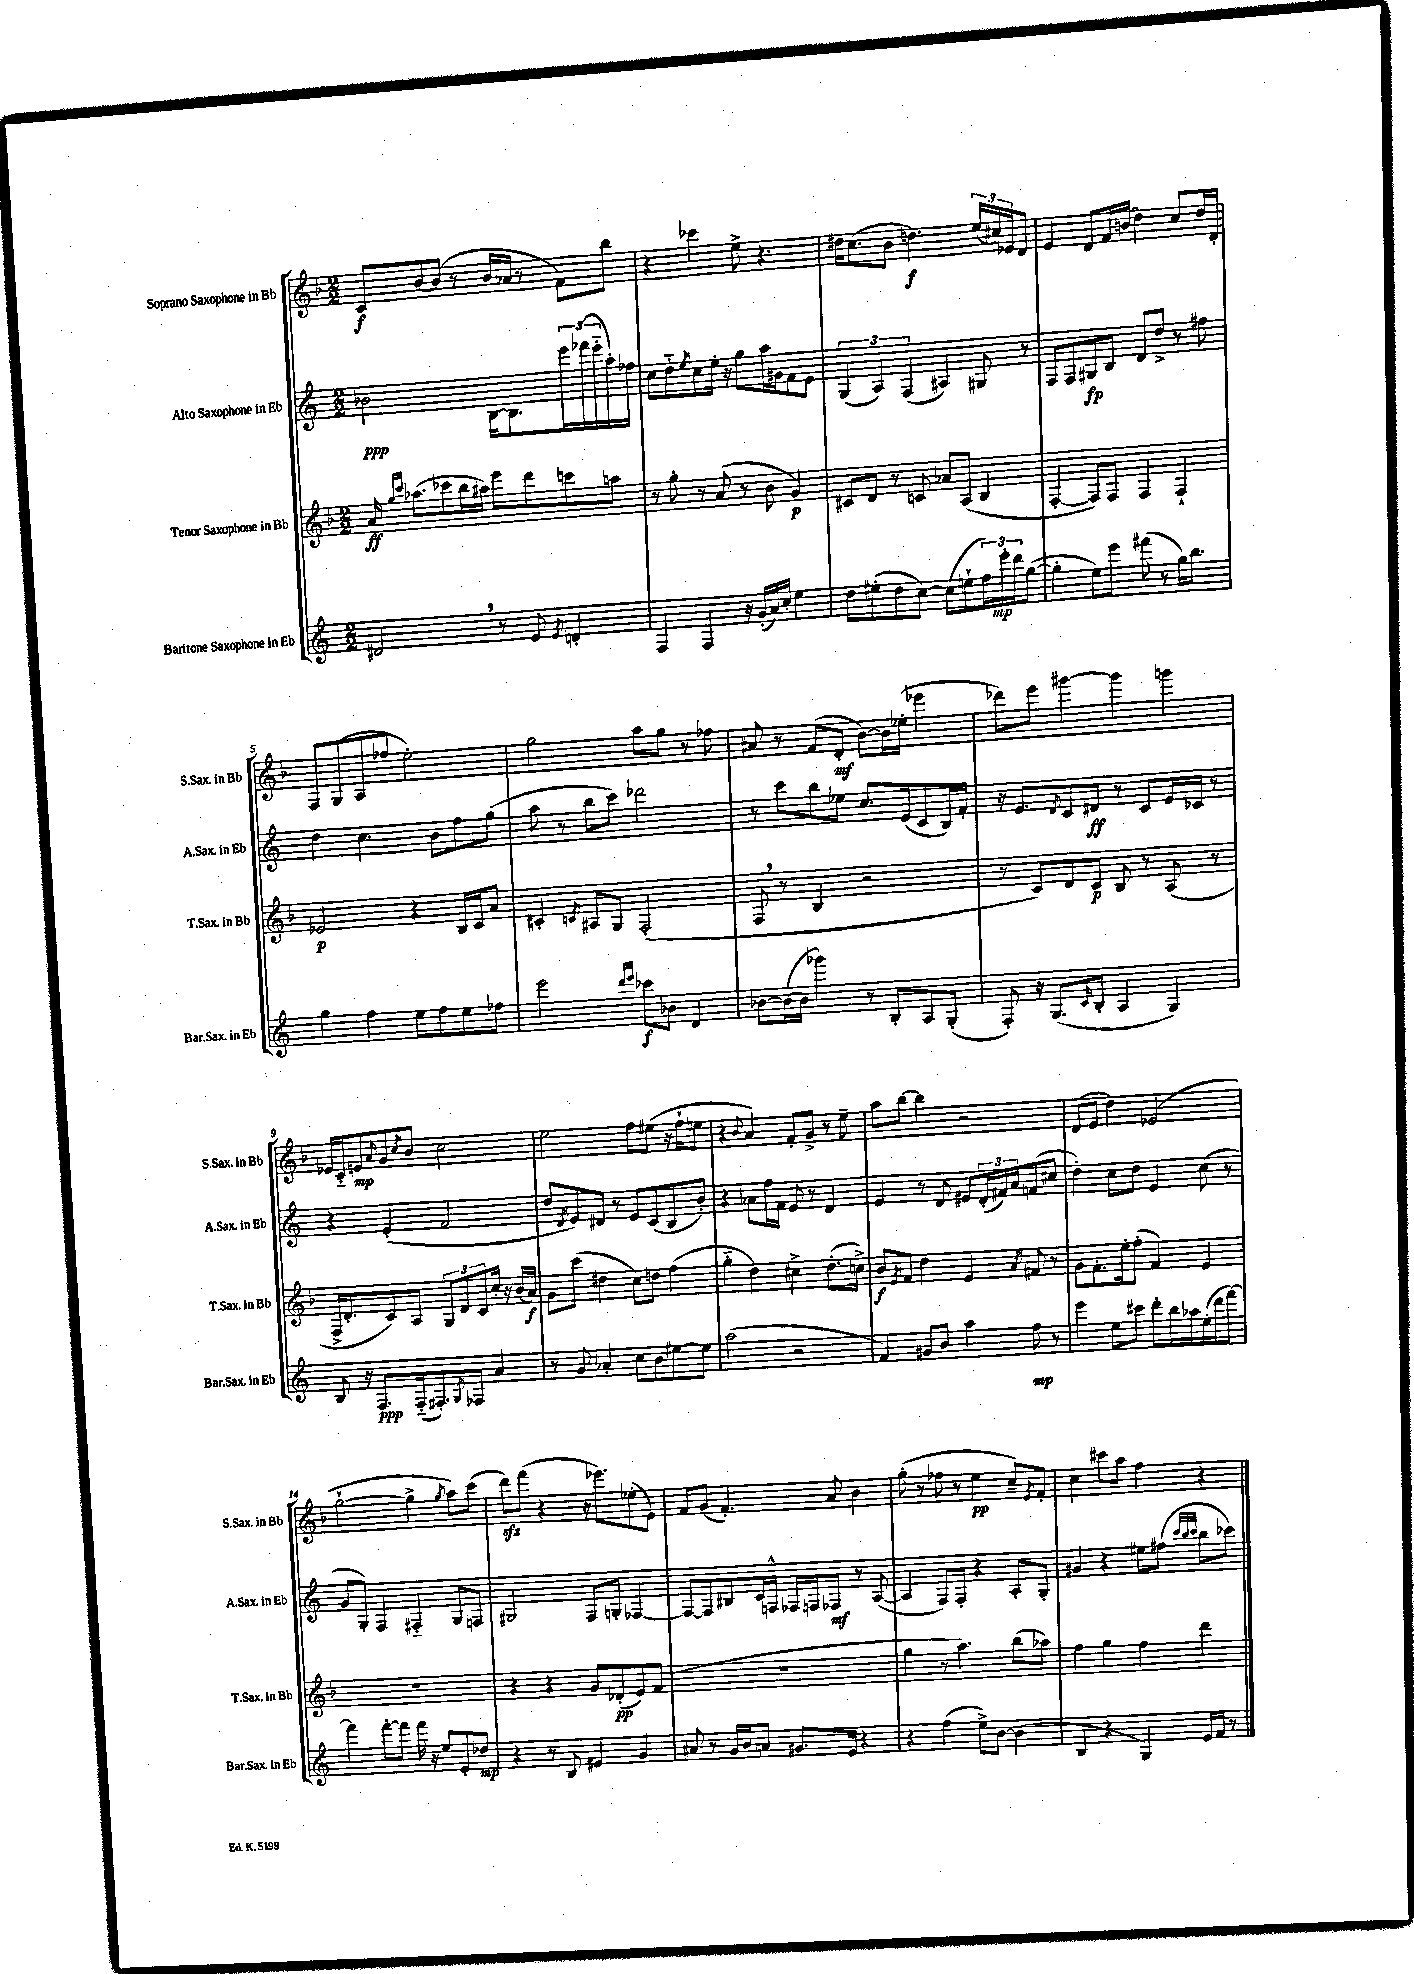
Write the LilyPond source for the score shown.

<<
\new StaffGroup <<
\new Staff = "s0" \with { instrumentName = "Soprano Saxophone in Bb" shortInstrumentName = "S.Sax. in Bb" } {
    \clef treble \key f \major \numericTimeSignature \time 2/2
    c'8\f bes'8~ bes'8( r8 bes'16 aes'16 r8 f'8) bes''8 |
    r4 ces'''4 e''8-> r4. |
    dis''16 c''8.( bes'8 d''4.\f) \tuplet 3/2 { e''16( cis''16) ees'16 } d'8 |
    e'4 d'8 f'16 b'16( d''4) c''8 d''16 d'16-. |
    f8 g8( a8 fes''8 e''2-.) |
    g''2 a''8 g''8 r8 fes''8 |
    ais'8 r8 f'8( d'8-.\mf bes'8~) bes'16 ees''16-.( ees'''4 |
    des'''8) e'''8 gis'''4~ gis'''4 g'''4 |
    ees'16 c'16-_ e'8\mp \grace { a'16 } g'8 \acciaccatura { c''8 } bes'8 c''2 |
    e''2 f''8 eis''8( r16 f''16-! e''8 |
    r4 \appoggiatura { bes'8 } a'4) f'8-. g'8-> r8 e''8-- |
    a''8 bes''8~ bes''4 r2 |
    d'8( e'8 d''4) ees'2( |
    g''2~-! g''4-> \acciaccatura { g''8 } a''8) c'''8( |
    d'''8\sfz) f'''8( r4 r16 ees'''8.) ees''8-.( e'8) |
    f'8 g'8( f'4.-.) a'8 bes'4 |
    g''8-.( r8 fes''8 r8 e''4\pp c''8--) \acciaccatura { e'8 } f'8-. |
    c''4 cis'''8 a''8 f''4 r4 \bar "|." |
}
\new Staff = "s1" \with { instrumentName = "Alto Saxophone in Eb" shortInstrumentName = "A.Sax. in Eb" } {
    \clef treble \key c \major \numericTimeSignature \time 2/2
    bes'2\ppp b16~ b8. \tuplet 3/2 { e'''16 fes'''16( e'''16-_ } a''16-.) fes''16 |
    c''8 d''8-_ \acciaccatura { e''8 } c''8 e''16-. r16 g''8 a''16 gis'16 f'8 e'8 |
    \tuplet 3/2 { g4( a4) f4( } ais4) gis8 r8 |
    f8 f8 gis8\fp b8 d'8 d''8-> r8 fis''8 |
    d''4 c''4. b'8 f''8 g''8( |
    a''8 r8 b''8 c'''8) des'''2 |
    r8 c'''8 b''8 ees''8 c''8. e'16( c'8 b16) f'16-. |
    r16 e'8. \acciaccatura { d'8 } c'8 dis'8\ff r8 c'8 e'16 ces'16 r8 |
    r4 e'4-.( f'2 |
    d''8 \acciaccatura { d'8 } e'8) dis'8 r8 e'8 c'8( b8 b'8-.) |
    r4 aes'8 f''16 f'16 e'8 r8 d'4 |
    e'4 r8 d'8 eis'8 \tuplet 3/2 { d'16-.( fis'16) a'16 } f'8( cis''8 |
    d''4-.) c''8 d''8 e'4 c''8( r8 |
    g'8 g8-.) f4 fis4-_ g8 f8 |
    gis2 f8 g8-. fes4~ |
    fes8~ fes8 bis8 c'16 f16-^ fes16 f16 fes8\mf r8 a8~( |
    a4 f8) f8-. r4 a8-. g8-. |
    gis'4 r4 eis''8 fis''8( \grace { c'''32 b''32 c'''32 } b''8 ces'''8) \bar "|." |
}
\new Staff = "s2" \with { instrumentName = "Tenor Saxophone in Bb" shortInstrumentName = "T.Sax. in Bb" } {
    \clef treble \key f \major \numericTimeSignature \time 2/2
    a'16\ff \grace { g''16 c'''16 } aes''8.( ces'''8 bes''16 ais''16) e'''8 d'''8 c'''8 a''8 |
    r8 g''8-. r8 a'8( r8 bes'8 g'4\p) |
    cis'8 d'8 r8 c'8 aes'8 a8( bes4 |
    f4~-. f8) f8 f4 f4-! |
    ees'2\p r4 bes16 c'16 a'8 |
    cis'4-. \acciaccatura { c'8 } ais8 g8 f2-.( |
    f8 \breathe r8 bes4 r2 |
    r8 c'8) d'8 c'8\p bes8 r8 a8( r8 |
    f16-> d'8.-. c'8) a8 \tuplet 3/2 { g8 d'8 c'8 } c''16-. r16 bes'16( a'16\f) |
    g'8 c'''8( dis''4 c''8) d''8 f''4( |
    g''4-_ d''4) cis''4-> d''8.-.( c''16->) |
    bes'8\f \acciaccatura { e'8 } f'8 d''4 e'4 \acciaccatura { a'8 } fis'8 r8 |
    g'8 f'8.-. e''16-. f''8-.( f'4) e'4 |
    R1 |
    r4 r4 g'8 des'8-.\pp( e'8) f'8( |
    R1 |
    g''4 r8 a''4.) bes''8( aes''8) |
    f''4 g''4 f''4 d'''4 \bar "|." |
}
\new Staff = "s3" \with { instrumentName = "Baritone Saxophone in Eb" shortInstrumentName = "Bar.Sax. in Eb" } {
    \clef treble \key c \major \numericTimeSignature \time 2/2
    dis'2 \breathe r8 e'8 \acciaccatura { e'8 } d'4-. |
    f4 f4 r16 g'16-.( a'16) c''16-. e''4 |
    d''8 eis''8-.( d''8 c''8~) c''8( e''8-! \tuplet 3/2 { f''16) e'''16-.\mp d'''16 } g''8~( |
    g''4-. e''8) e'''8 fis'''8( r8 g''16) b''8. |
    g''4 f''4 e''8 f''8 e''8 fes''8 |
    e'''2 \grace { d'''16 e'''16 } ces'''8\f bes'8 d'4 |
    bes'8~ bes'16~( bes'16 ges'''4) r8 b8-. a8 g8-.( |
    f8-.) r16 g8.( \grace { c'16 } b8-. a4 g4) |
    b8 r16 f8.\ppp f16-_( fis8.-.) \acciaccatura { g8 } fes8 a'4 |
    r8 g'8 aes'4-. c''8 b'8 eis''8~ eis''8 |
    a''2( r2 |
    f'4) gis'8 b'8 a''4 f''8\mp r8 |
    e'''4 e''8 cis'''8 d'''8-. b''16 aes''16 e''16-.( d'''16 f'''8~) |
    f'''4 f'''8~-. f'''8 f'''16 r16 e''8 e'8-. des''8\mp |
    r4 r8 b8 eis'4 g'4 |
    ais'8 r8 g'16 b'16 a'8 gis'8. e'16 r4 |
    r4 f''4( e''8->) b'8~ b'4( |
    b4 r4 g4) e'16 f'16 r8 \bar "|." |
}
>>
>>
